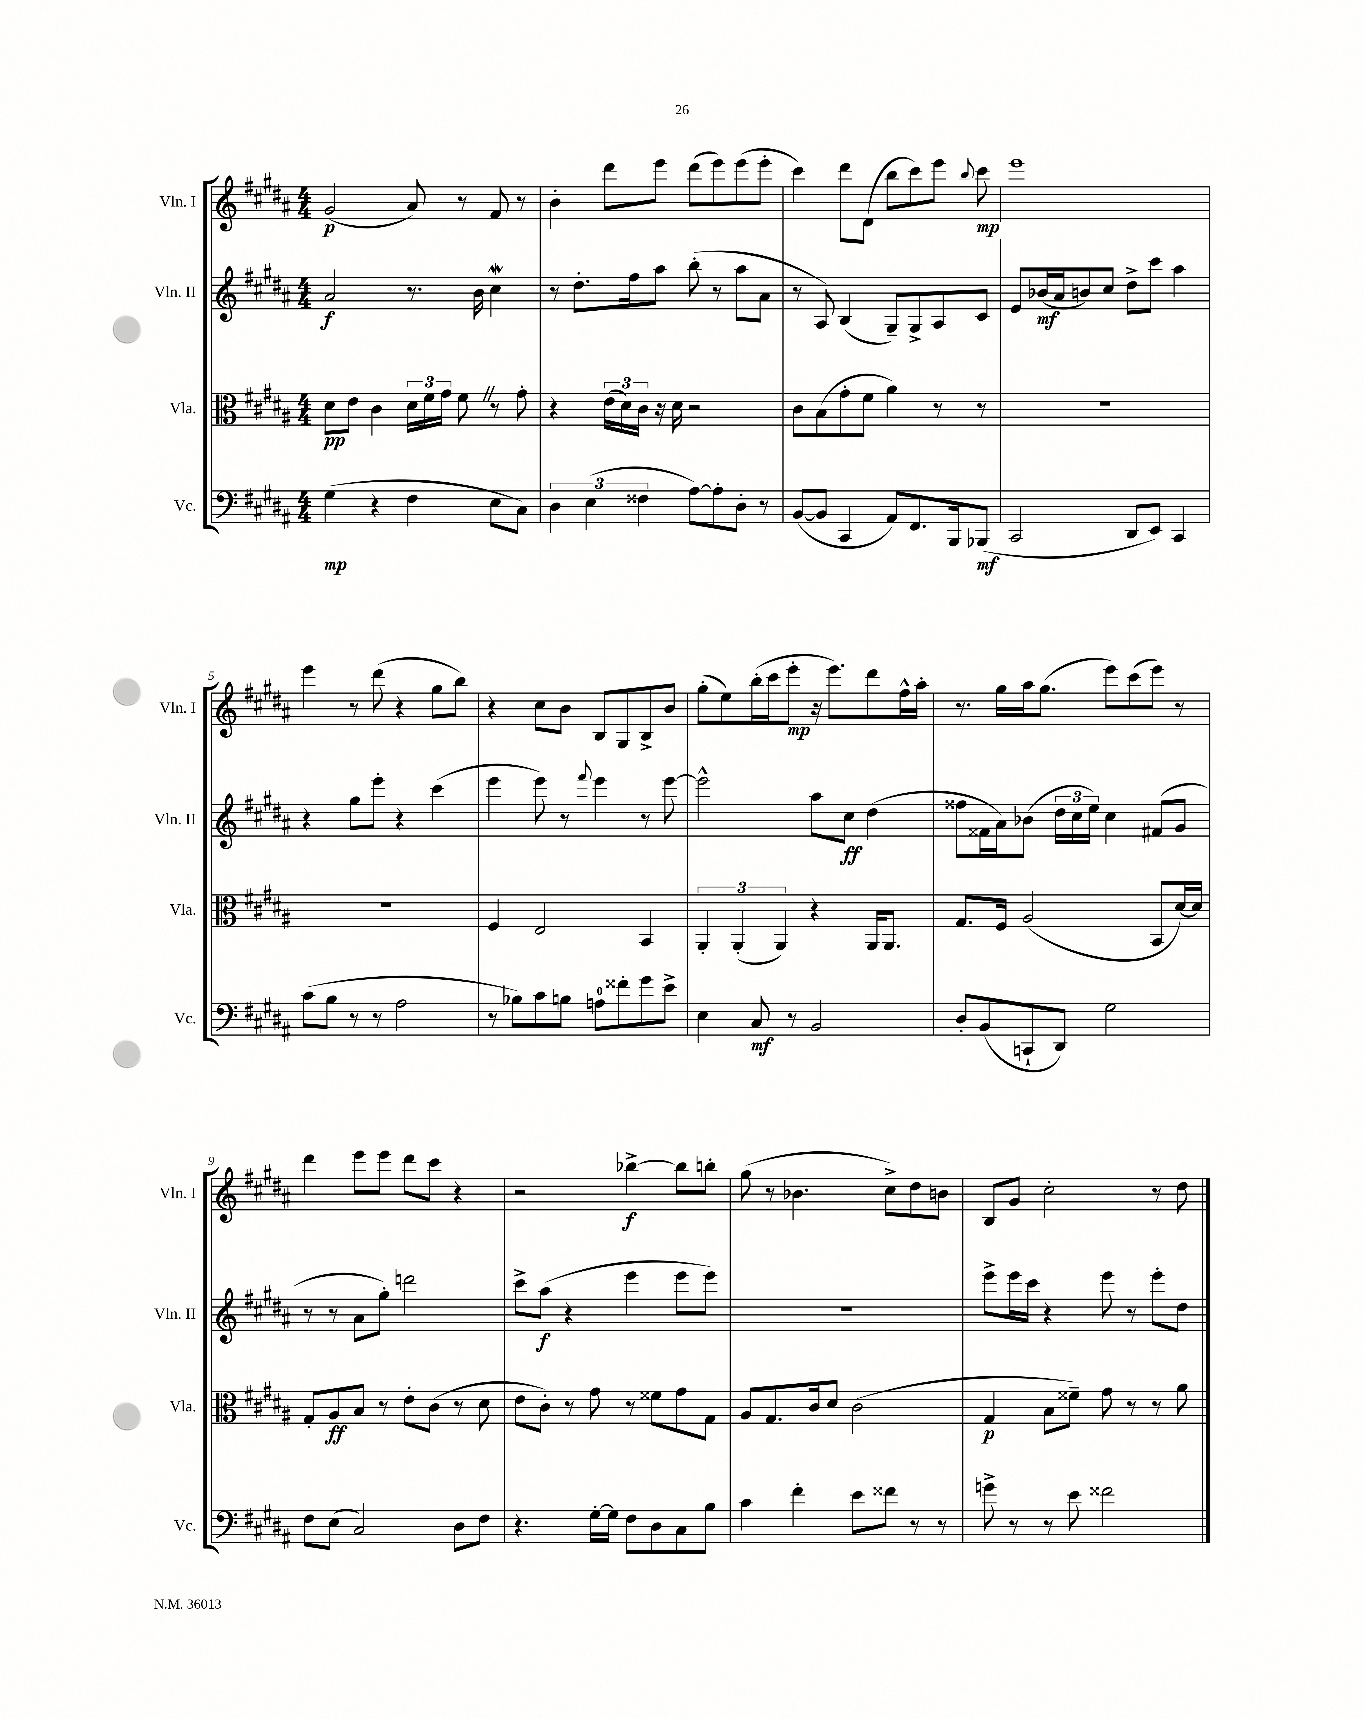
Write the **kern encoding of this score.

**kern	**dynam	**kern	**dynam	**kern	**dynam	**kern	**dynam
*part4	*part4	*part3	*part3	*part2	*part2	*part1	*part1
*staff4	*staff4	*staff3	*staff3	*staff2	*staff2	*staff1	*staff1
*I"Vc.	*	*I"Vla.	*	*I"Vln. II	*	*I"Vln. I	*
*I'Vc.	*	*I'Vla.	*	*I'Vln. II	*	*I'Vln. I	*
*clefF4	*	*clefC3	*	*clefG2	*	*clefG2	*
*k[f#c#g#d#a#]	*	*k[f#c#g#d#a#]	*	*k[f#c#g#d#a#]	*	*k[f#c#g#d#a#]	*
*M4/4	*	*M4/4	*	*M4/4	*	*M4/4	*
=1	=1	=1	=1	=1	=1	=1	=1
(4G#\	mp	8d#\L	pp	2a#/	f	(2g#/	p
.	.	8e\J	.	.	.	.	.
4r	.	4c#\	.	.	.	.	.
4F#\	.	24d#\LL	.	8.r	.	8a#/)	.
.	.	24f#\	.	.	.	.	.
.	.	24g#\JJ	.	.	.	.	.
.	.	8f#Z\	.	.	.	8r	.
.	.	.	.	16b\	.	.	.
8E\L	.	8r	.	4cc#W\	.	8f#/	.
8C#\J)	.	8g#'\	.	.	.	8r	.
=2	=2	=2	=2	=2	=2	=2	=2
6D#\	.	4r	.	8r	.	4b'\	.
.	.	.	.	8.dd#'\L	.	.	.
(6E\	.	.	.	.	.	.	.
.	.	(24e\LL	.	.	.	8ddd#\L	.
.	.	24d#\)	.	.	.	.	.
.	.	.	.	16ff#\k	.	.	.
6F##X\	.	24c#\JJ	.	.	.	.	.
.	.	16r	.	8aa#\J	.	8eee\J	.
.	.	16d#\	.	.	.	.	.
[8A#\L)	.	2r	.	(8bb'\	.	(8ddd#\L	.
8A#'\]	.	.	.	8r	.	8eee\)	.
8D#'\J	.	.	.	8aa#\L	.	(8eee\	.
8r	.	.	.	8a#\J	.	8eee'\J	.
=3	=3	=3	=3	=3	=3	=3	=3
([8BB/L	.	8c#\L	.	8r	.	4ccc#\)	.
8BB/J]	.	(8B\	.	8A#/)	.	.	.
4CC#/	.	8g#'\	.	(4B/	.	8ddd#\L	.
.	.	8f#\J	.	.	.	(8d#\J	.
8AA#/L)	.	4a#\)	.	8G#~/L)	.	8bb\L	.
8.FF#/	.	.	.	8G#^/	.	8ccc#\)	.
.	.	8r	.	8A#/	.	8eee\J	.
16BBB/k	.	.	.	.	.	.	.
.	.	.	.	.	.	8qqbb/	.
(8BBB-X/J	mf	8r	.	8c#/J	.	8ccc#\	mp
=4	=4	=4	=4	=4	=4	=4	=4
2CC#/	.	1r	.	8e/L	.	1eee	.
.	.	.	.	(16b-X/L	mf	.	.
.	.	.	.	16a#/J	.	.	.
.	.	.	.	8bn/)	.	.	.
.	.	.	.	8cc#/J	.	.	.
8DD#/L	.	.	.	8dd#^\L	.	.	.
8EE/J)	.	.	.	8ccc#\J	.	.	.
4CC#/	.	.	.	4aa#\	.	.	.
!!LO:LB:g=z
=5	=5	=5	=5	=5	=5	=5	=5
(8c#\L	.	1r	.	4r	.	4eee\	.
8B\J	.	.	.	.	.	.	.
8r	.	.	.	8gg#\L	.	8r	.
8r	.	.	.	8eee'\J	.	(8ddd#\	.
2A#\	.	.	.	4r	.	4r	.
.	.	.	.	(4ccc#\	.	8gg#\L	.
.	.	.	.	.	.	8bb\J)	.
=6	=6	=6	=6	=6	=6	=6	=6
8r	.	4F#/	.	4eee\	.	4r	.
8B-X\L)	.	.	.	.	.	.	.
8c#\	.	2E/	.	8eee\)	.	8cc#\L	.
8Bn\J	.	.	.	8r	.	8b\J	.
.	.	.	.	8qqfff#/	.	.	.
8An\L	.	.	.	4eee\	.	8B/L	.
8f##X'\	.	.	.	.	.	8G#/	.
8g#\	.	4BB/	.	8r	.	8B^/	.
8e^\J	.	.	.	[8eee\	.	8b/J	.
=7	=7	=7	=7	=7	=7	=7	=7
4E\	.	6AA#'/	.	2eee^^\]	.	(8gg#'\L	.
.	.	.	.	.	.	8ee\)	.
.	.	(6AA#'/	.	.	.	.	.
8C#/	mf	.	.	.	.	(16bb'\L	.
.	.	.	.	.	.	16ccc#\J	.
.	.	6AA#/)	.	.	.	.	.
8r	.	.	.	.	.	8eee'\J	mp
2BB/	.	4r	.	8aa#\L	.	16r	.
.	.	.	.	.	.	8.eee\L)	.
.	.	.	.	8cc#\J	ff	.	.
.	.	16AA#/KL	.	(4dd#\	.	8ddd#\	.
.	.	8.AA#/J	.	.	.	.	.
.	.	.	.	.	.	16ff#^^\L	.
.	.	.	.	.	.	16aa#'\JJ	.
=8	=8	=8	=8	=8	=8	=8	=8
8D#'/L	.	8.G#/L	.	8ff##X\L	.	8.r	.
(8BB/	.	.	.	16f##X\L	.	.	.
.	.	16F#/Jk	.	16a#\J)	.	16gg#\LL	.
8CCn`/	.	(2A#/	.	(8b-X\J	.	16aa#\J	.
.	.	.	.	.	.	(8.gg#\J	.
8DD#/J)	.	.	.	24dd#\LL	.	.	.
.	.	.	.	24cc#\	.	.	.
.	.	.	.	24ee\JJ)	.	.	.
2G#\	.	.	.	4cc#\	.	8eee\L)	.
.	.	.	.	.	.	(8ccc#\	.
.	.	8BB/L	.	(8f#X/L	.	8eee\J)	.
.	.	[16d#/L)	.	8g#/J	.	8r	.
.	.	16d#/JJ]	.	.	.	.	.
!!LO:LB:g=z
=9	=9	=9	=9	=9	=9	=9	=9
8F#\L	.	8G#'/L	.	8r	.	4ddd#\	.
(8E\J	.	8A#/	ff	8r	.	.	.
2C#/)	.	8B/J	.	8a#\L	.	8eee\L	.
.	.	8r	.	8gg#'\J)	.	8eee\J	.
.	.	8e'\L	.	2dddn\	.	8ddd#\L	.
.	.	(8c#\J	.	.	.	8ccc#\J	.
8D#\L	.	8r	.	.	.	4r	.
8F#\J	.	8d#\	.	.	.	.	.
=10	=10	=10	=10	=10	=10	=10	=10
4.r	.	8e\L	.	8ccc#^\L	.	2r	.
.	.	8c#'\J)	.	(8aa#\J	f	.	.
.	.	8r	.	4r	.	.	.
[16G#'\LL	.	8g#\	.	.	.	.	.
16G#\JJ]	.	.	.	.	.	.	.
8F#\L	.	8r	.	4eee\	.	[4bb-X^\	f
8D#\	.	8f##X\L	.	.	.	.	.
8C#\	.	8g#\	.	8eee\L	.	8bb-\L]	.
8B\J	.	8G#\J	.	8eee\J)	.	8bbn'\J	.
=11	=11	=11	=11	=11	=11	=11	=11
4c#\	.	8A#/L	.	1r	.	(8gg#\	.
.	.	8.G#/	.	.	.	8r	.
4f#'\	.	.	.	.	.	4.b-X\	.
.	.	16c#/k	.	.	.	.	.
.	.	8d#/J	.	.	.	.	.
8e\L	.	(2c#\	.	.	.	.	.
8f##X\J	.	.	.	.	.	8cc#^\L)	.
8r	.	.	.	.	.	8dd#\	.
8r	.	.	.	.	.	8bn\J	.
=12	=12	=12	=12	=12	=12	=12	=12
8gn^\	.	4G#/	p	8eee^\L	.	8B/L	.
8r	.	.	.	16eee\L	.	8g#/J	.
.	.	.	.	16ccc#\JJ	.	.	.
8r	.	8B\L	.	4r	.	2cc#'\	.
8e\	.	8f##X~\J)	.	.	.	.	.
2f##X\	.	8g#\	.	8eee\	.	.	.
.	.	8r	.	8r	.	.	.
.	.	8r	.	8eee'\L	.	8r	.
.	.	8a#\	.	8dd#\J	.	8dd#\	.
==	==	==	==	==	==	==	==
*-	*-	*-	*-	*-	*-	*-	*-
